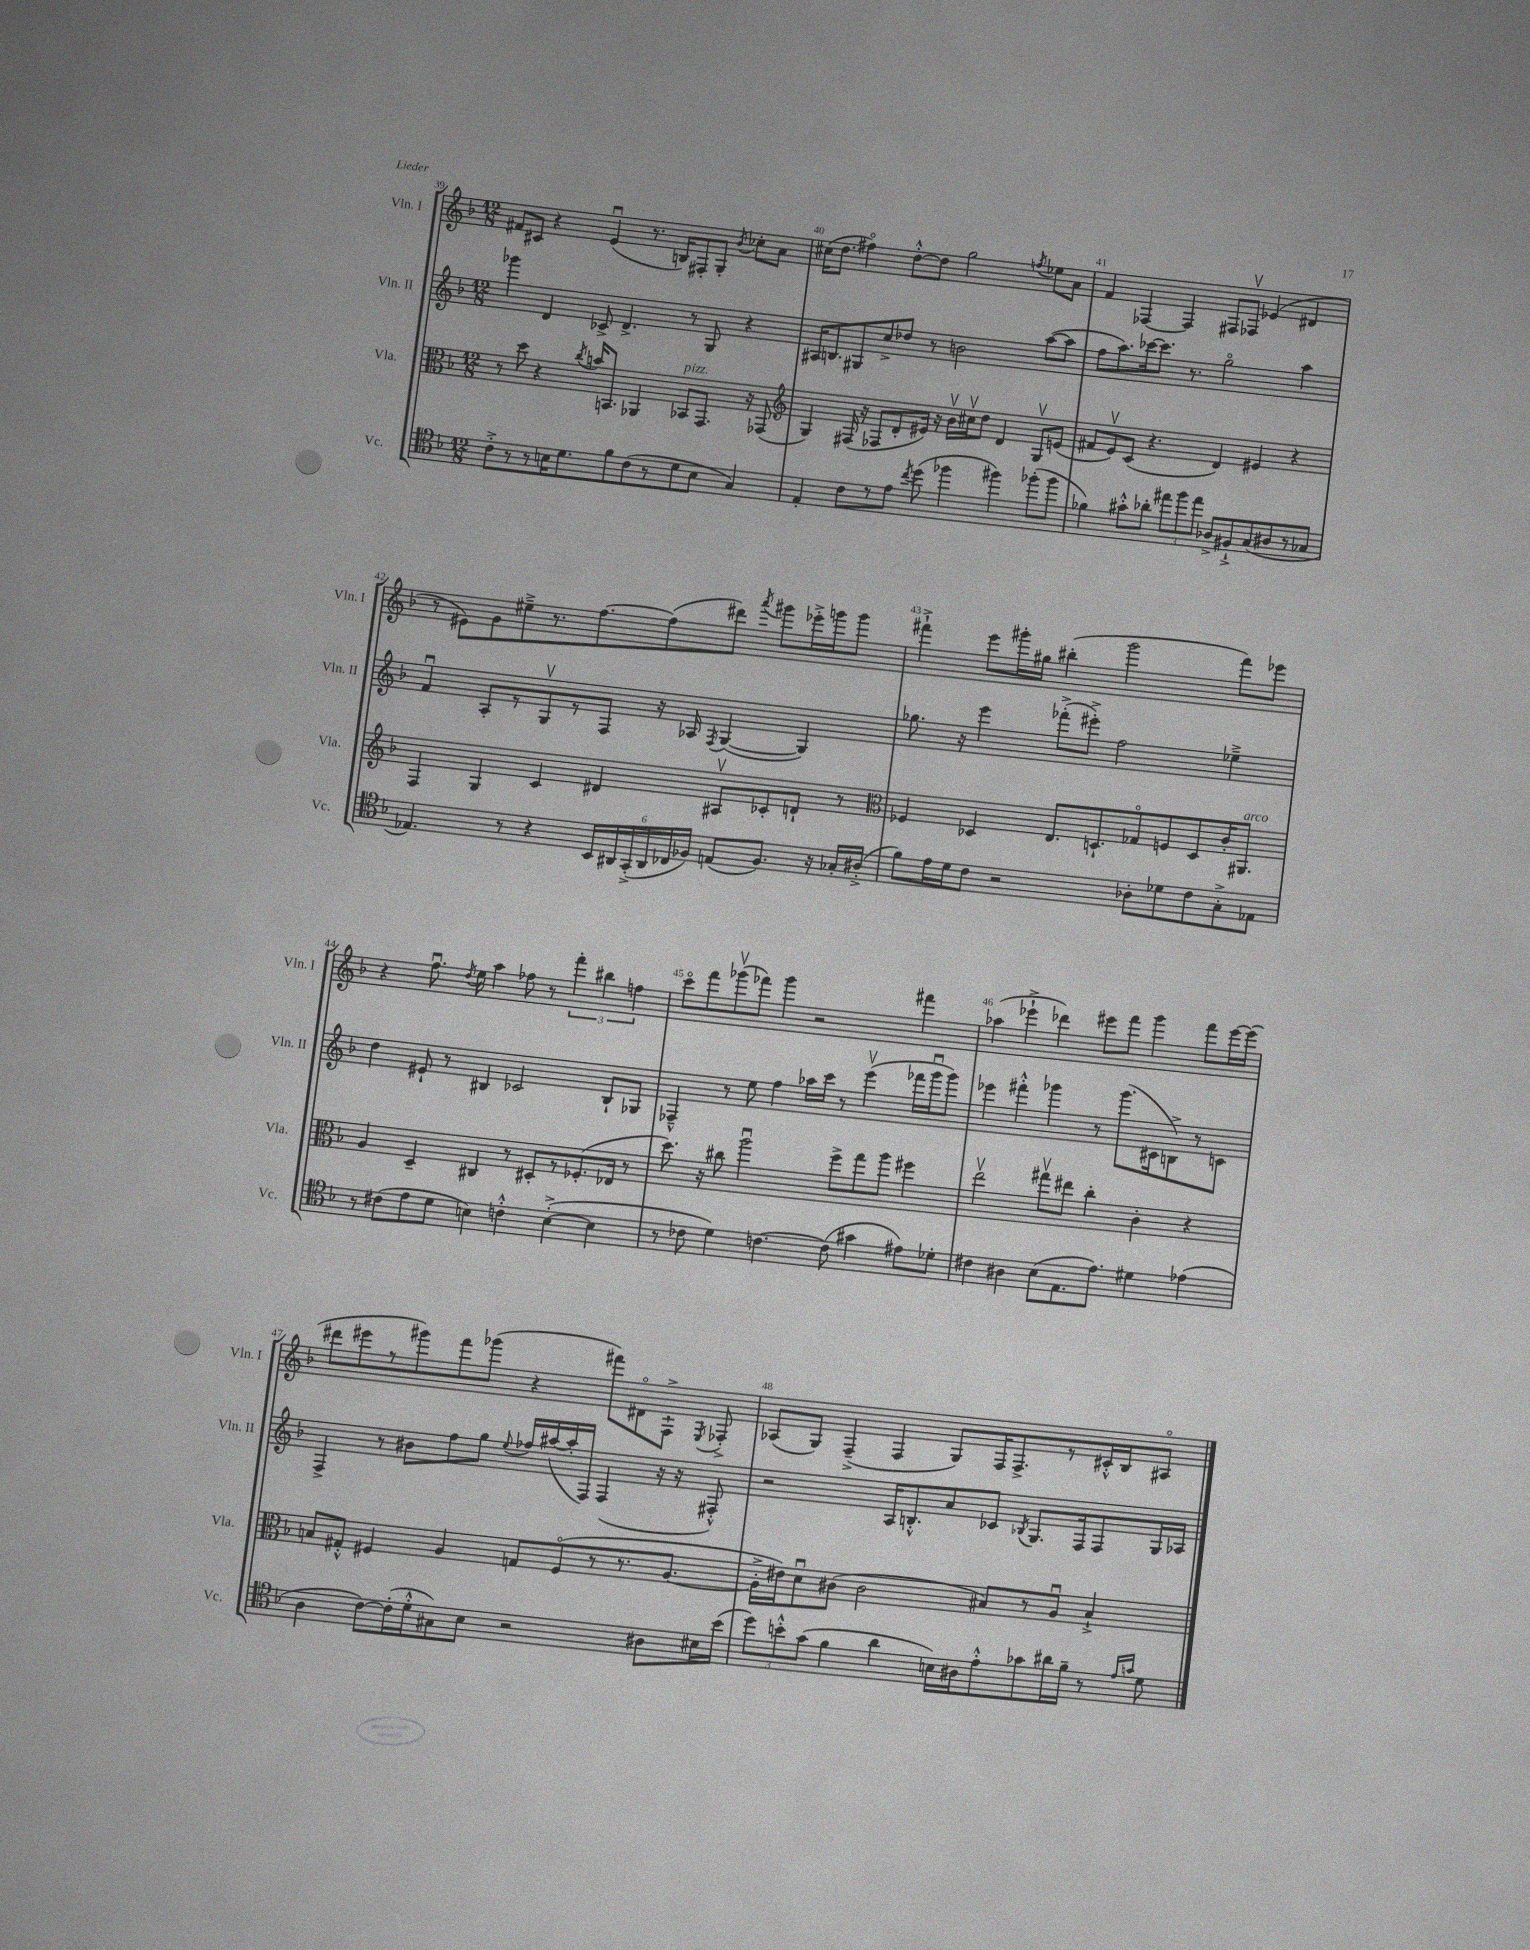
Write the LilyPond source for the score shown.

<<
\new StaffGroup <<
\new Staff = "s0" \with { instrumentName = "Vln. I" shortInstrumentName = "Vln. I" } {
    \clef treble \key f \major \numericTimeSignature \time 12/8
    \autoBeamOff fis'8[ cis'8] r4 e'4\downbow( r8. b16[) fis8-. g8]-. \acciaccatura { bes'8 } ces''8[-. a'8] |
    cis''16[( d''8.] fis''4\flageolet) d''8[~-.-^ d''8] g''2 \acciaccatura { f''8 } ees''8[ a'8] |
    f'4 fes4~ fes4 fis8[ fes8]\upbow ees'4( dis'4 |
    r8 eis'8[) g'8 eis''8---> r8. f''8.~ f''8( dis'''8]) \acciaccatura { a'''8 } gis'''8[ ees'''16-.-> g'''16 g'''8] |
    fis'''4-!-> e'''8[ gis'''16-. gis''16] bis''4-.( gis'''2 fis'''8[) ees'''8] |
    r4 f''8.\downbow \acciaccatura { d''8 } e''16 a''4 fes''8 r8 \tuplet 3/2 { f'''4-. bis''4 f''4 } |
    c'''8[\flageolet f'''8 ges'''8\upbow( fes'''8]) ges'''4 r2 fis'''4 |
    aes''4( ees'''4-!-> des'''4) eis'''8[ f'''8] g'''4 f'''8[ eis'''16~ eis'''16]( |
    dis'''8[ eis'''8 r8 gis'''8) f'''8 ges'''8]( r4 fis'''8[) dis'8\flageolet f8]-!-> \acciaccatura { e8 } fes8-.-> |
    aes8[( g8]) f4--->( f4 g8[) f16 f8.-> r8 cis'16-.-^ bes16 ais8]\flageolet \bar "|." |
}
\new Staff = "s1" \with { instrumentName = "Vln. II" shortInstrumentName = "Vln. II" } {
    \clef treble \key f \major \numericTimeSignature \time 12/8
    \autoBeamOff ges'''4 d'4 ces'8-> d'4.-> r8 g8 r4 |
    ais16[ b8. gis8 c''8-> des''8] r8 b'2 a''8[~( a''8] |
    f''8[ a''8.) ces'''16~ ces'''8.] r8. g''2\flageolet a''4 |
    f'4\downbow a8[-. r8 g8\upbow r8 f8] r16 aes16 \acciaccatura { f8 } g4~( g4) |
    ges''8. r16 e'''4 fes'''8[-.->( eis'''8]-.->) f''2 ees''4---> |
    d''4 eis'8-! r8 bis4 ces'2 bis8[-! ges8] |
    fes4---^ r8 e''8 f''4 aes''16[ c'''16] r8 e'''4\upbow( fes'''16[ g'''16\downbow g'''8]) |
    ees'''4 fis'''4-.-^ ges'''4 r8 ges'''8.[( cis'16 b8->) r8 c'8] |
    f4-> r8 bis'8[ f''8 g''8] \appoggiatura { e''8 } fes''16[ ais''16~( ais''16-. f16]) f4( r16 r16 fis8-.-^) |
    r2 a16[ b8.-.-^ a'8 ces'8] \acciaccatura { bes8 } g8.[ f16 f8 g16 aes16] \bar "|." |
}
\new Staff = "s2" \with { instrumentName = "Vla." shortInstrumentName = "Vla." } {
    \clef alto \key f \major \numericTimeSignature \time 12/8
    \autoBeamOff r8 d''8 r4 \acciaccatura { c''8 } b'16[ b,8.] aes,4 bes,8[^\markup { \italic "pizz." } g,8.] r16 ges,8( |
    \clef treble g4) fis16( r16 fes8[ d'8-. eis'16]) r16 bes'16[\upbow cis''16\upbow d''8] d'4 g8[\upbow e'8]( |
    fis'8[ e'8\upbow) c'8]( r4. d'4) eis'4 r4 |
    f4 g4 c'4 dis'4 ais8[\upbow ces'8-. d'8]-! r8 |
    \clef alto fes4 des4 e8.[ d8.-! ges8\flageolet f8 d8 c'16-. ais,8.]^\markup { \italic "arco" } |
    a4 d4-- cis4 r8 dis8[-. r8 fes8.-.( ees16] r8 |
    d''8.) r16 cis''8 a''2\downbow f''8[-> g''8 a''8] fis''4 |
    e''2\upbow gis''8[\upbow eis''8] c''4-. c'4-. r4 |
    b8[ gis8]-.-^ fis4 a4 g8[ fis8\flageolet( r8 r8. a8.]~ |
    a16[-.-> eis'16) d'8\downbow cis'8]( cis'2 bis8[) r8 a8]\downbow bis4-!-> \bar "|." |
}
\new Staff = "s3" \with { instrumentName = "Vc." shortInstrumentName = "Vc." } {
    \clef tenor \key f \major \numericTimeSignature \time 12/8
    \autoBeamOff c'8[-.-> r8 r8 b16 d'8. f'8 c'8( r8 d'8 b8] g4) |
    e4-. c'8[ r8 e'8] \acciaccatura { c''8 } d''8( fes''4 fis''4) fes''8[-.( fes''8] |
    fes'4) gis'8[-.-^ aes'8]-. \tuplet 3/2 { eis''8[ f''8 eis''8] } aes8[-> fis8-!-> g8( ais8 r8 ges8] |
    ees4.) r8 r4 \tuplet 6/4 { bes,16[ ais,16 g,16-.->( ais,16 ces16 fes16]) } e8[( fes8.]) r16 ges16[-. ais16]-.->( |
    f'8[) e'16 d'16 c'8] r2 aes8[-. des'8 c'8 g8-.-> ees8] |
    r8 cis'8[( e'8 d'8] b4) c'4-.-^ b4~-.->( b4 |
    r8 ces'8 d'4) c'4.~ c'8( gis'4 eis'8[) des'8]-. |
    cis'4 ais4 bes8[( e8. e'8.]) dis'4 ees'4( |
    a4 c'8[~) c'16-.( d'16-.-^ gis8) bes8] r2 ais8[ bis16 bes'16]( |
    \tuplet 3/2 { d''8[) b'8-.-^ g'8]( } f'4 a'4 b16[) ais16 e'8-.-^ ges'8 ais'16 f'16]-- r8 \grace { e'16[ g'16] } d'8 \bar "|." |
}
>>
>>
\layout { \context { \Score currentBarNumber = #39 \override BarNumber.break-visibility = ##(#f #t #t) barNumberVisibility = #all-bar-numbers-visible } }
